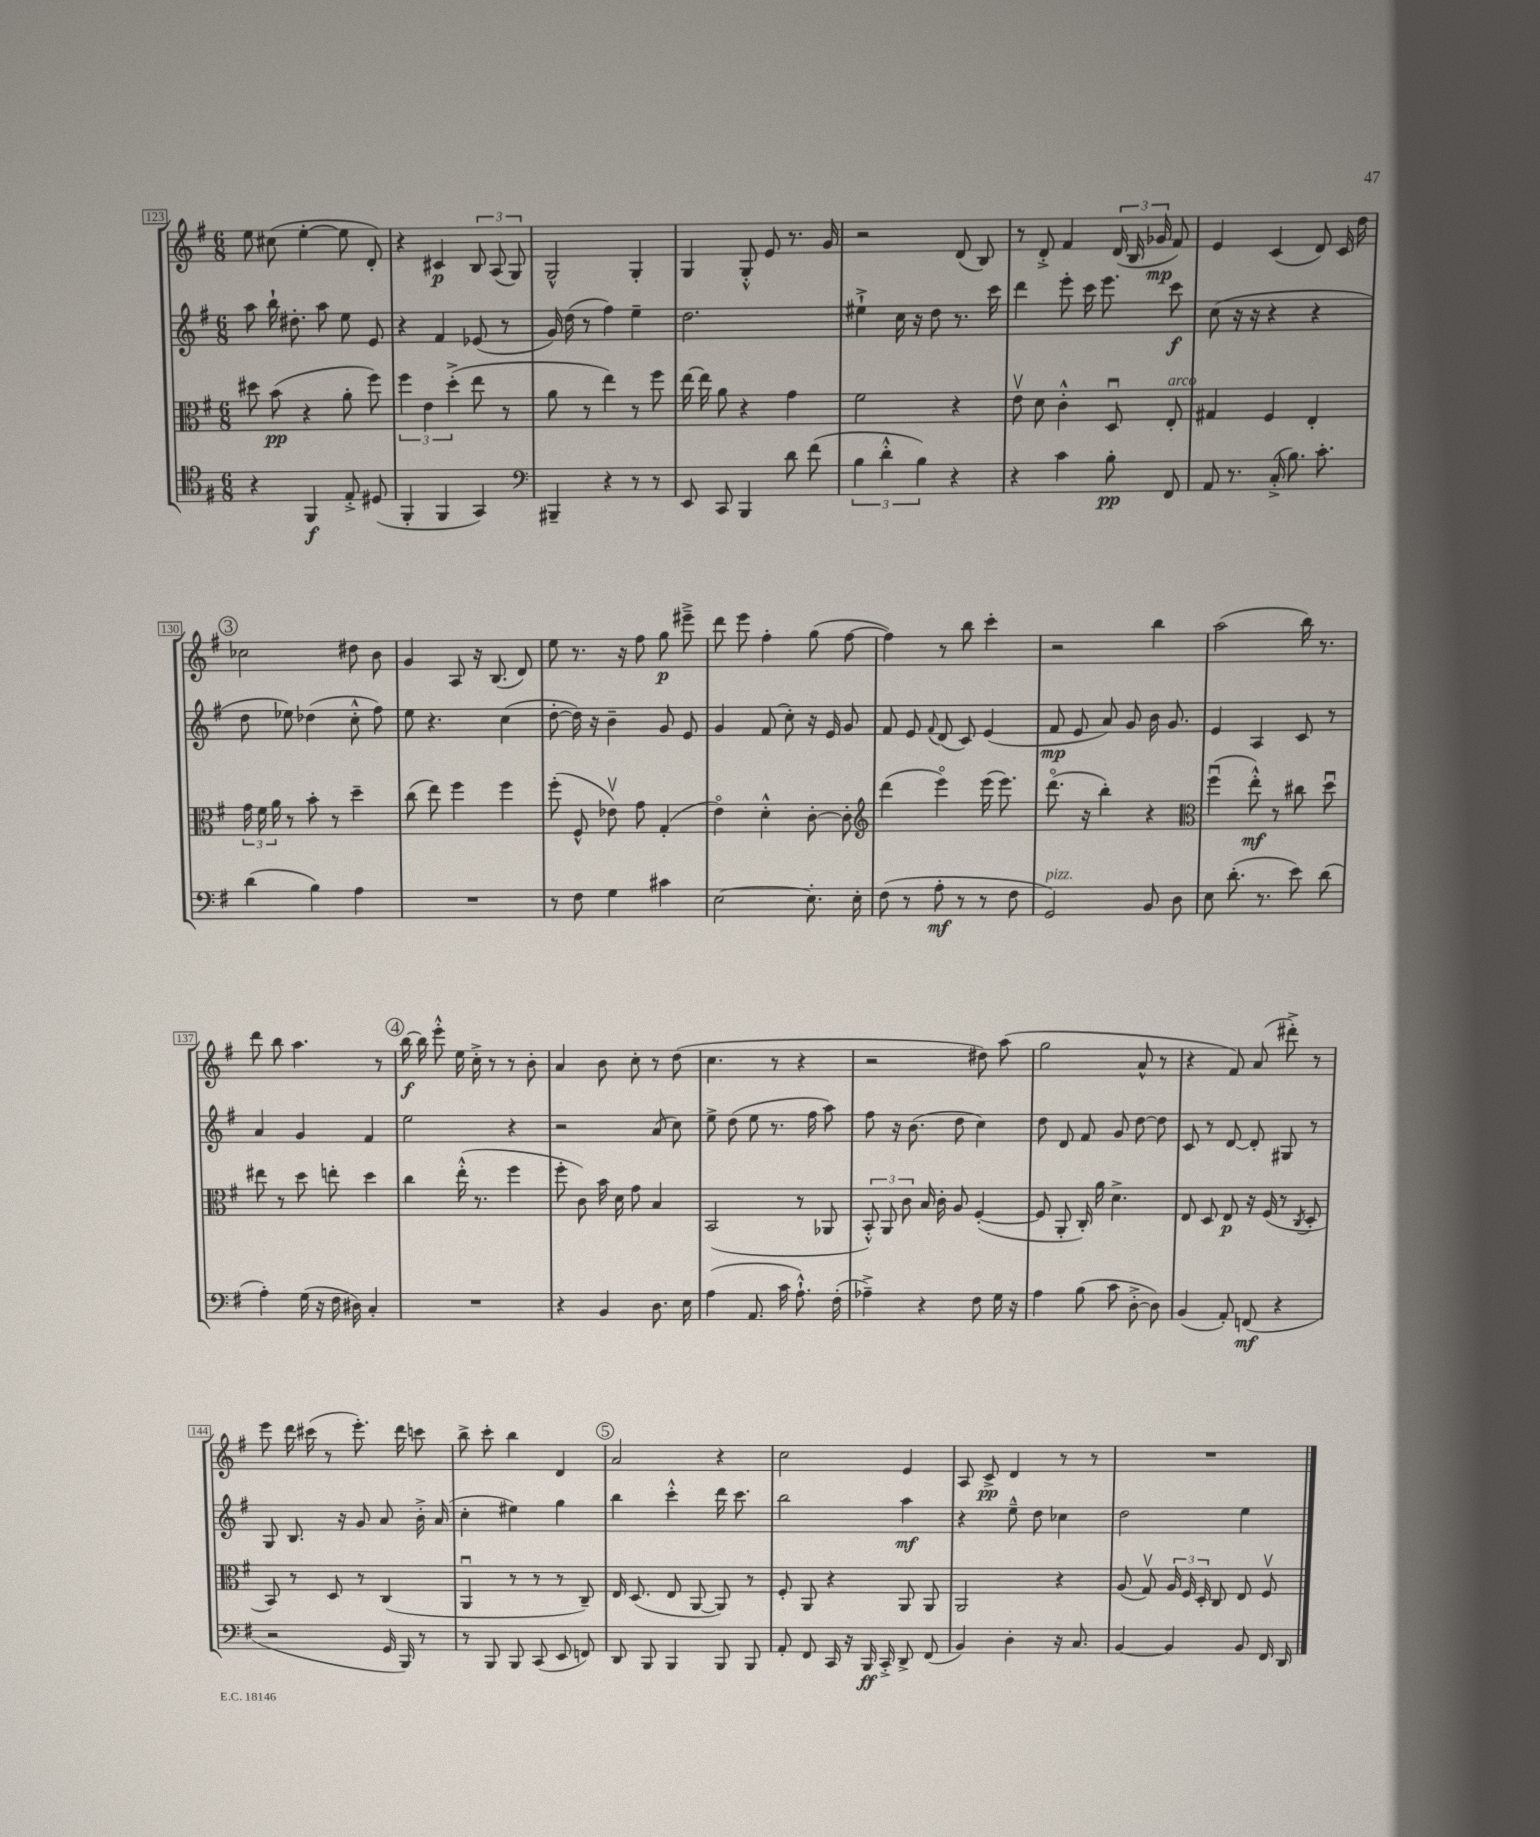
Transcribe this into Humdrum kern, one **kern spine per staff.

**kern	**kern	**kern	**kern
*staff4	*staff3	*staff2	*staff1
*clefC4	*clefC3	*clefG2	*clefG2
*k[f#]	*k[f#]	*k[f#]	*k[f#]
*M6/8	*M6/8	*M6/8	*M6/8
4r	8dd#	8aa	8ee
.	(8b	16bb`	(8cc#
.	.	8.dd#'	.
4FF#	4r	.	[4ee'
.	.	8aa	.
8E'^	8a'	8ee	8ee]
(8D#	8ff#)	8e	8d')
=	=	=	=
4FF#'	6ff#	4r	4r
.	6e	.	.
4FF#	.	4f#	4c#
.	(6dd'^	.	.
4GG)	8ee	(8e-	12B
.	.	.	(12A
.	8r	8r	.
.	.	.	12G)
=	=	=	=
*clefF4	*	*	*
4BBB#~	8a	16g)	2G^^
.	.	(16dd	.
.	8r	8r	.
4r	4ee)	4ff#)	.
8r	8r	4ee~	4G'
8r	8ff#	.	.
=	=	=	=
8EE	[16ee	2.dd	4G
.	16ee]	.	.
8CC	8a	.	.
4BBB	4r	.	8G'^^
.	.	.	8e
8d	4g	.	8.r
(8f#	.	.	.
.	.	.	16g
=	=	=	=
6B	2f#	4ee#`^	2r
6d'^^	.	.	.
.	.	16cc	.
.	.	16r	.
6B)	.	.	.
.	.	8dd	.
4r	4r	8.r	(8d
.	.	.	8B)
.	.	16ccc	.
=	=	=	=
4r	8ev	4ddd	8r
.	8d	.	8d'^
4c	4c'^^	8eee'	4f#
.	.	16ccc	.
.	.	8.eee	.
8B'	8Du	.	(24d
.	.	.	24B
.	.	.	24g-
8FF#	8E'	8ccc	8f#)
=	=	=	=
8AA	4G#	(8cc	4e
8.r	.	16r	.
.	.	16r	.
.	4F#	4r	(4c
(16C'^	.	.	.
8.B)	.	.	.
.	4E'	4r	8d)
8.c'	.	.	.
.	.	.	16c
.	.	.	16dd
=	=	=	=
(4d	24g	8dd	2cc-
.	24f#	.	.
.	24a	.	.
.	8r	8ee-)	.
4B)	8b'	(4dd-	.
.	8r	.	.
4A	4dd~	8cc'^^	8dd#
.	.	8ff#)	8b
=	=	=	=
2.r	(8cc	8ee	4g
.	8ee)	4.r	.
.	4ff#	.	8A
.	.	.	16r
.	.	.	(8.B
.	4ff#	(4cc	.
.	.	.	8d)
=	=	=	=
8r	(8ff#'	[8dd'	8ee
8F#	8F#^^	16dd])	8.r
.	.	16r	.
4G	8e-v)	4b~	.
.	.	.	16r
.	8g	.	8ff#
4c#	(4G'	8g	8gg
.	.	8e	8eee#~^
=	=	=	=
[2E	4eo)	4g	8ddd
.	.	.	8eee
.	4d'^^	(8f#	4ff#'
.	.	8cc')	.
8.E']	[8c'	16r	(8gg
.	.	16e	.
.	8c']	8g	[8ff#
16E'	.	.	.
=	=	=	=
*	*clefG2	*	*
(8F#	(4ddd	8f#	4ff#])
8r	.	8e	.
.	.	8qqf#	.
8A'	4eeeo)	(8d	8r
8r	.	8c)	8bb
8r	(16eee	(4e	4ccc'
.	8.eee)	.	.
8F#	.	.	.
=	=	=	=
2GG)	(8.dddo	8f#	2r
.	.	8e	.
.	16r	.	.
.	4bb')	8a)	.
.	.	8g	.
8BB	4r	16b	4bb
.	.	8.g	.
8D	.	.	.
=	=	=	=
*	*clefC3	*	*
8E	(4ff#u	4e	(2aa
(8.d'	.	.	.
.	8ee'^^)	4A	.
8.r	.	.	.
.	8r	.	.
8e)	8cc#	8c	16bb)
.	.	.	8.r
(8d	8ddu	8r	.
=	=	=	=
4A')	8ee#	4a	8ddd
.	8r	.	8bb
(16G	8dd	4g	4.aa
16r	.	.	.
16F#	8ee'	.	.
16D#)	.	.	.
4C'	4dd	4f#	.
.	.	.	8r
=	=	=	=
2.r	4cc	2ee	[16bb
.	.	.	16bb]
.	.	.	8eee'^^
.	(16ee'^^	.	16ee
.	8.r	.	16cc'^
.	.	.	8r
.	4ff#	4r	8r
.	.	.	8b'
=	=	=	=
4r	8ff#'	2r	4a
.	8c)	.	.
4BB	16b	.	8b
.	16d	.	.
.	8g	.	8cc'
8.D	4B	(8a	8r
.	.	8cc)	(8dd
16E	.	.	.
=	=	=	=
(4A	(2BB	8ee^	4.cc
.	.	(8dd	.
8.AA	.	8ee	.
.	.	8.r	8r
16c	.	.	.
8.A`^^)	8r	.	4r
.	.	16ff#	.
.	8AA-	8aa)	.
(16F#'	.	.	.
=	=	=	=
4A-~^)	12BB'^^)	8ff#	2r
.	12AA	.	.
.	.	16r	.
.	12c	.	.
.	.	(8.b	.
4r	16B	.	.
.	16c'	.	.
.	8A	8dd	.
8F#	([4F#'	4cc)	8dd#)
16G	.	.	(8aa
16r	.	.	.
=	=	=	=
4A	8F#]	8dd	2gg
.	8AA'	8d	.
(8B	16C')	8f#	.
.	16a	.	.
8c	4.d^	8g	.
[8D'^	.	[8dd	8a^^
8D])	.	8dd]	8r
=	=	=	=
(4BB	8E	8c	4r
.	8D	8r	.
8AA')	8E	[8d	8f#)
(8FF	16r	8d']	(8a
.	(16F#	.	.
4r	8r	8G#	8ddd#'^)
.	8qC	.	.
.	8D'	8r	8r
=	=	=	=
2r	8BB)	8G	8eee
.	8r	8.B	16ddd
.	.	.	(16ccc#
.	8D	.	8r
.	.	16r	.
.	8r	8g	8.eee')
16GG	(4C	8a	.
16BBB)	.	.	16ddd
8r	.	16b'^	8ccc
.	.	(16a	.
=	=	=	=
8r	4AAu	4cc'	8bb^
8BBB	.	.	8ccc'
8BBB	8r	4ee#)	4bb
(8CC	8r	.	.
8EE	8r	4gg	4d
8FF)	8C~)	.	.
=	=	=	=
8DD	16E	4bb	2a
.	(8.D	.	.
8BBB	.	.	.
4BBB	8E	4ccc'^^	.
.	[8AA	.	.
8BBB	8AA])	16ddd	4r
.	.	8.ccc	.
8BBB	8r	.	.
=	=	=	=
8AA'	8F#'	2bb	2cc
8FF#	8AA	.	.
16CC	4r	.	.
16r	.	.	.
16BBB	.	.	.
16CC'^	.	.	.
8DD^	8AA	4aa	4e
(8FF#	8AA	.	.
=	=	=	=
4BB)	2AA	4r	8A
.	.	.	8c^
4D'	.	8ee~^^	4d
.	.	8dd	.
16r	4r	4cc-	8r
8.C	.	.	.
.	.	.	8r
=	=	=	=
[4BB	(8A	2dd	2.r
.	8Gv)	.	.
4BB]	24A	.	.
.	24F#	.	.
.	24D'	.	.
.	8C	.	.
8BB	8E	4ee	.
16FF#	8F#v	.	.
16DD	.	.	.
==	==	==	==
*-	*-	*-	*-
